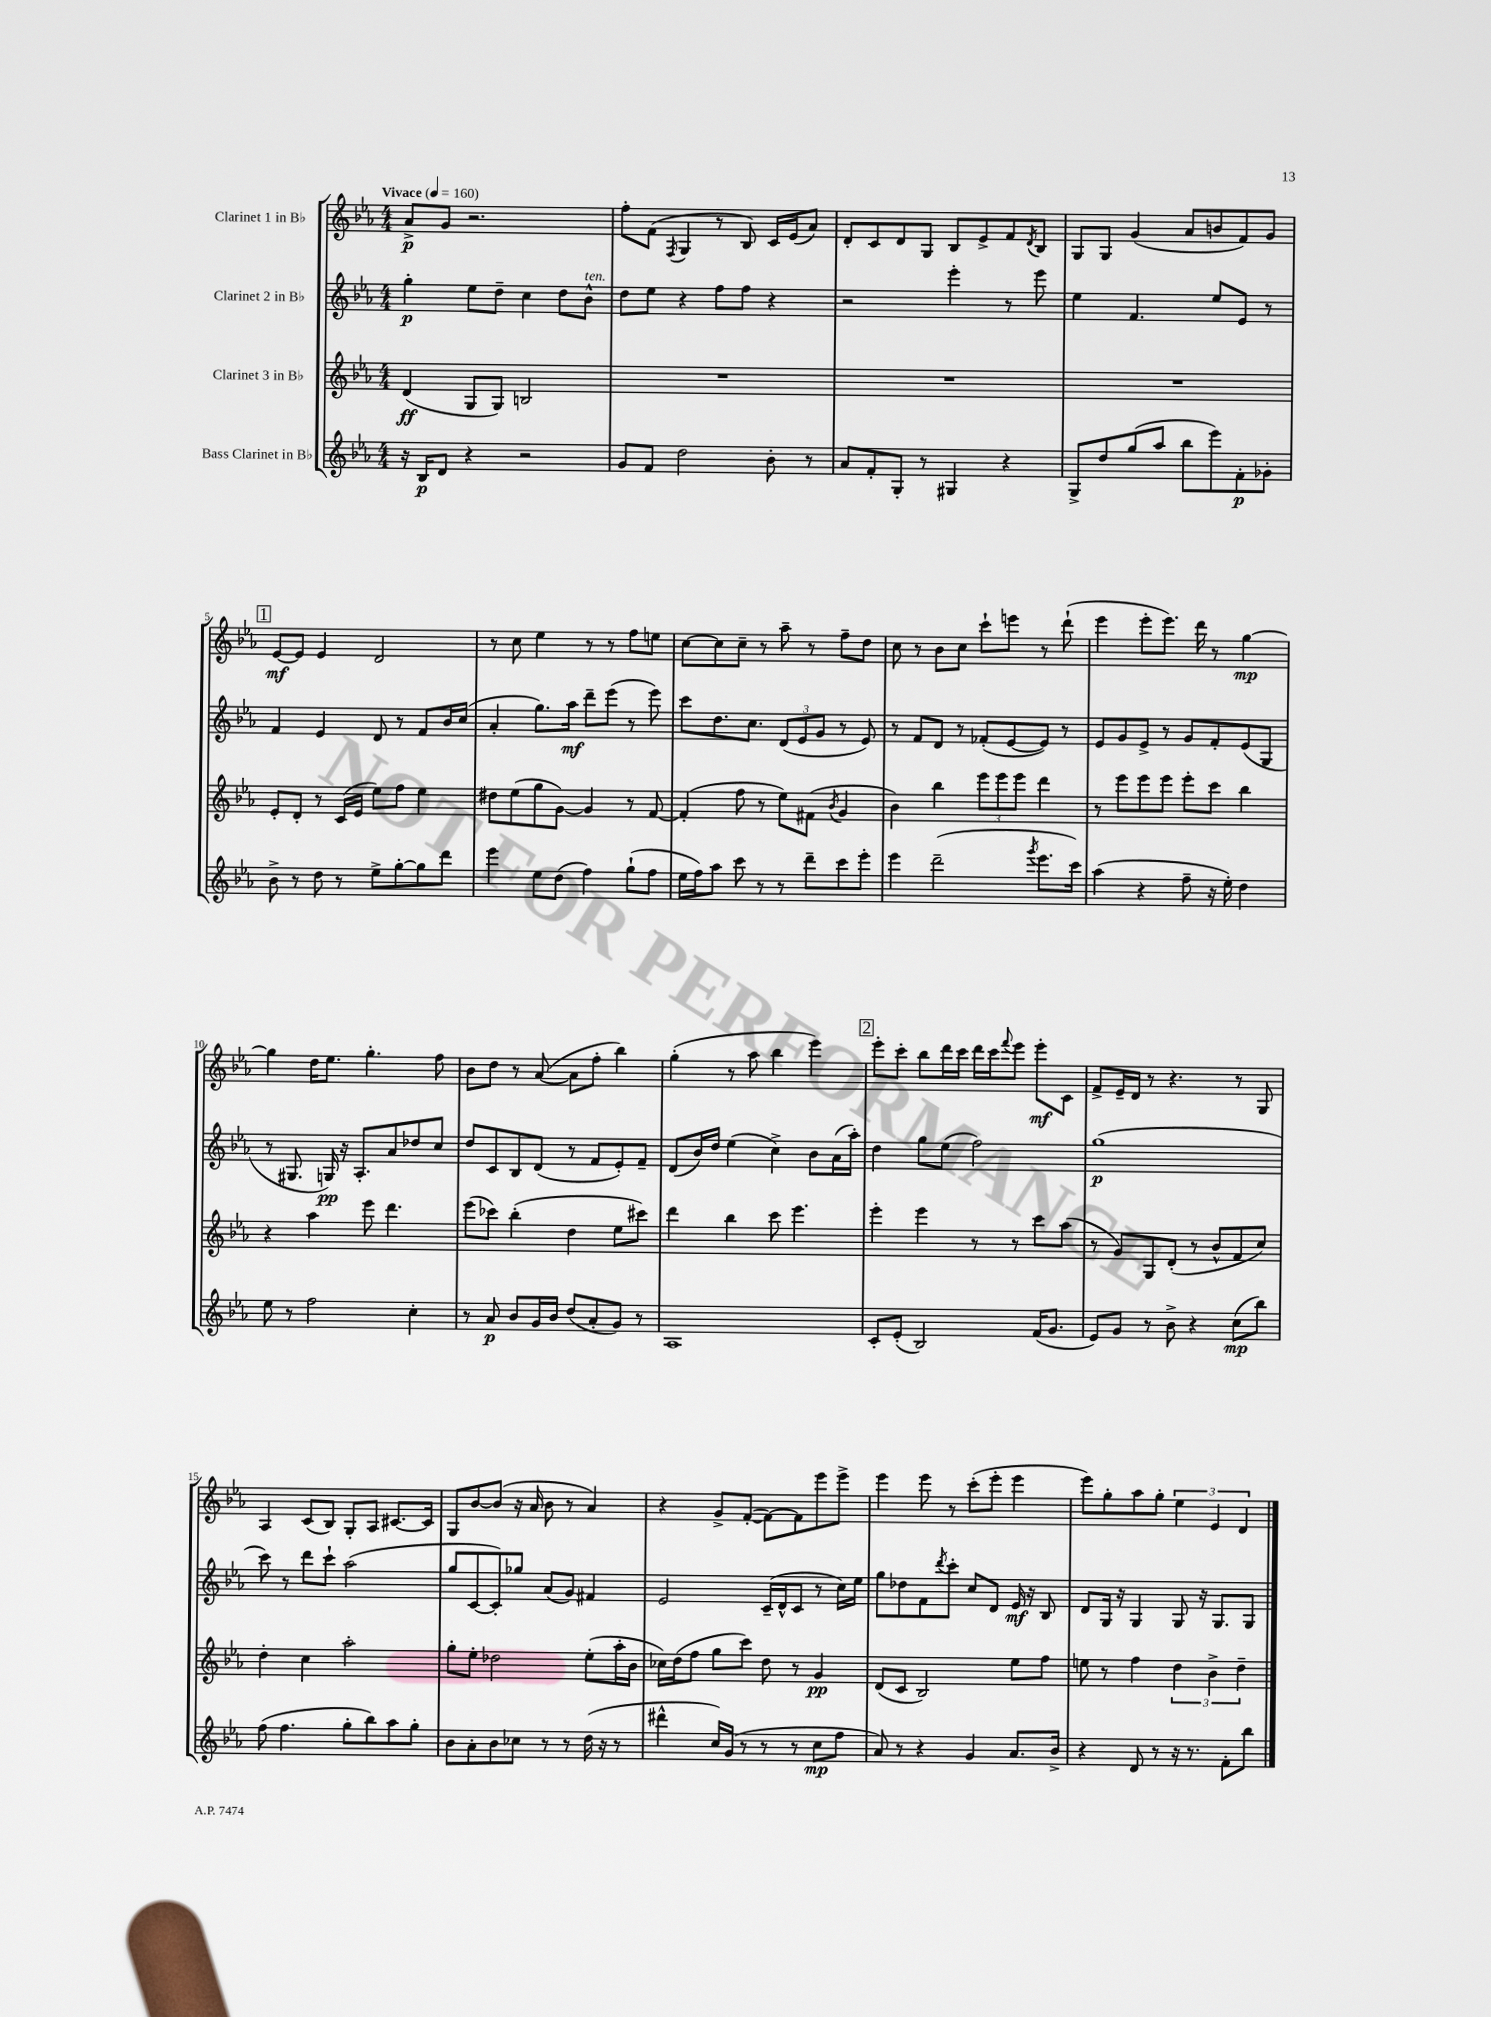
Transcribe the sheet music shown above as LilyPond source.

<<
\new StaffGroup <<
\new Staff = "s0" \with { instrumentName = "Clarinet 1 in Bb" } {
    \clef treble \key ees \major \numericTimeSignature \time 4/4 \tempo "Vivace" 4 = 160
    aes'8->\p g'8 r2. |
    f''8-. f'8( \acciaccatura { f8 } g4 r8 bes8) c'16 ees'16( aes'8) |
    d'8-. c'8 d'8 g8 bes8 ees'8-> f'8 \acciaccatura { d'8 } bes8 |
    g8 g8 g'4( aes'8 b'8 f'8) g'8 |
    \mark \markup { \box "1" } ees'8~\mf ees'8 ees'4 d'2 |
    r8 c''8 ees''4 r8 r8 f''8 e''8 |
    c''8~ c''8 c''8-- r8 aes''8-- r8 f''8-- d''8 |
    c''8 r8 bes'8 c''8 c'''8-! e'''8 r8 d'''8-!( |
    ees'''4 ees'''8-. ees'''8.) d'''16 r8 g''4~\mp |
    g''4 d''16 ees''8. g''4.-. f''8 |
    bes'8 d''8 r8 aes'8~( aes'8 f''8-. bes''4) |
    g''4-.( r8 aes''8 bes''4 ees'''4) |
    \mark \markup { \box "2" } ees'''8-. c'''8-. bes''8 d'''16 c'''16 d'''16 c'''16 \appoggiatura { f'''8 } ees'''8 ees'''8-.\mf c'8 |
    f'8-> ees'16-- d'16 r8 r4. r8 g8 |
    aes4 c'8( bes8) g8-. aes8 cis'8.~ cis'16 |
    g8 bes'8~ bes'8( r16 aes'16 bes'8 r8 aes'4) |
    r4 g'8-> f'8~-.( f'8~) f'8 ees'''8 ees'''8-> |
    ees'''4 ees'''8 r8 c'''8-.( ees'''8-. ees'''4 |
    ees'''8) g''8-. aes''8 g''8-. \tuplet 3/2 { ees''4 ees'4 d'4 } \bar "|." |
}
\new Staff = "s1" \with { instrumentName = "Clarinet 2 in Bb" } {
    \clef treble \key ees \major \numericTimeSignature \time 4/4
    g''4-.\p ees''8 d''8-- c''4 d''8 bes'8-^^\markup { \italic "ten." } |
    d''8 ees''8 r4 f''8 f''8 r4 |
    r2 ees'''4-. r8 ees'''8 |
    ees''4 f'4. ees''8 ees'8 r8 |
    \mark \markup { \box "1" } f'4 ees'4 d'8 r8 f'8 bes'16 c''16( |
    aes'4-. g''8.) aes''16\mf d'''8-- ees'''8( r8 ees'''8) |
    c'''8 d''8. c''8. \tuplet 3/2 { d'8( ees'8 g'8 } r8 ees'8) |
    r8 f'8 d'8 r8 fes'8-.( ees'8~ ees'8) r8 |
    ees'8 g'8 ees'8-> r8 g'8 f'8-. ees'8( g8 |
    r8 gis8. g16\pp) r16 aes8.-. aes'8 des''8 c''8 |
    d''8 c'8 bes8 d'8( r8 f'8 ees'8-.) f'8-- |
    d'8( bes'16) d''16 ees''4( c''4->) bes'8 aes'16( aes''16-.) |
    \mark \markup { \box "2" } d''4 g''8 ees''8( f''2) |
    g''1\p( |
    c'''8) r8 d'''8 c'''8-! aes''2( |
    g''8 c'8~ c'8-.) ges''8 aes'8( g'8) fis'4 |
    ees'2 c'16--( d'16-^ c'8 r8 c''16) ees''16 |
    g''8 des''8 f'8 \acciaccatura { d'''8 } c'''8-. c''8 d'8 ees'16\mf r16 bes8 |
    d'8 g16 r16 g4 g8 r16 g8. g8 \bar "|." |
}
\new Staff = "s2" \with { instrumentName = "Clarinet 3 in Bb" } {
    \clef treble \key ees \major \numericTimeSignature \time 4/4
    d'4\ff( g8 g8) b2 |
    R1 |
    R1 |
    R1 |
    \mark \markup { \box "1" } ees'8-. d'8-. r8 c'16( ees'16 ees''8) f''8 ees''4 |
    dis''8 ees''8( g''8 g'8~) g'4 r8 f'8~ |
    f'4-.( f''8 r8 ees''8) fis'8( \acciaccatura { bes'8 } g'4 |
    bes'4) bes''4 \tuplet 3/2 { ees'''8 ees'''8 ees'''8 } d'''4 |
    r8 ees'''8 ees'''8 ees'''8 ees'''8-. c'''8 bes''4 |
    r4 aes''4 ees'''8 d'''4. |
    ees'''8( ces'''8) bes''4-.( d''4 ees''8 cis'''8) |
    d'''4 bes''4 c'''8 ees'''4. |
    \mark \markup { \box "2" } ees'''4-. ees'''4 r8 r8 c'''8 aes''8( |
    r8 g'8) g8 d'8-.( r8 bes'8-^ f'8 c''8) |
    d''4-. c''4 aes''2-. |
    g''8-. ees''8-. des''2 ees''8-.( aes''16-. bes'16 |
    ces''16) d''16( f''8 g''8 c'''8) d''8 r8 g'4\pp |
    d'8( c'8 bes2) ees''8 f''8 |
    e''8 r8 f''4 \tuplet 3/2 { d''4 bes'4-> d''4-- } \bar "|." |
}
\new Staff = "s3" \with { instrumentName = "Bass Clarinet in Bb" } {
    \clef treble \key ees \major \numericTimeSignature \time 4/4
    r16 bes16\p d'8 r4 r2 |
    g'8 f'8 d''2 bes'8-. r8 |
    aes'8 f'8-. g8-. r8 gis4 r4 |
    g8-> d''8 g''8( aes''8 bes''8 ees'''8) f'8-.\p ges'8-. |
    \mark \markup { \box "1" } bes'8-> r8 d''8 r8 ees''8-> g''8~-. g''8 d'''8 |
    ees'''4 ees''8 d''8( f''4) g''8-!( f''8 |
    ees''16 f''16) aes''8 c'''8 r8 r8 d'''8-- c'''8 ees'''8-. |
    ees'''4 d'''2--( \acciaccatura { g'''8 } ees'''8. c'''16) |
    aes''4( r4 f''8-- r16 ees''16-.) d''4 |
    ees''8 r8 f''2 c''4-. |
    r8 aes'8\p bes'8 g'16 bes'16 d''8( aes'8-. g'8) r8 |
    aes1 |
    \mark \markup { \box "2" } c'8-. ees'8-.( bes2) f'16( g'8. |
    ees'8) g'8 r8 bes'8-> r4 c''8\mp( bes''8) |
    f''8( f''4. g''8-. bes''8) aes''8 g''8-. |
    bes'8 aes'8-. bes'8 ces''8 r8 r8 d''16( r16 r8 |
    dis'''4-^ c''16) g'16( r8 r8 r8 c''8\mp f''8 |
    aes'8) r8 r4 g'4 aes'8. bes'16-> |
    r4 d'8 r8 r16 r8. f'8-. bes''8 \bar "|." |
}
>>
>>
